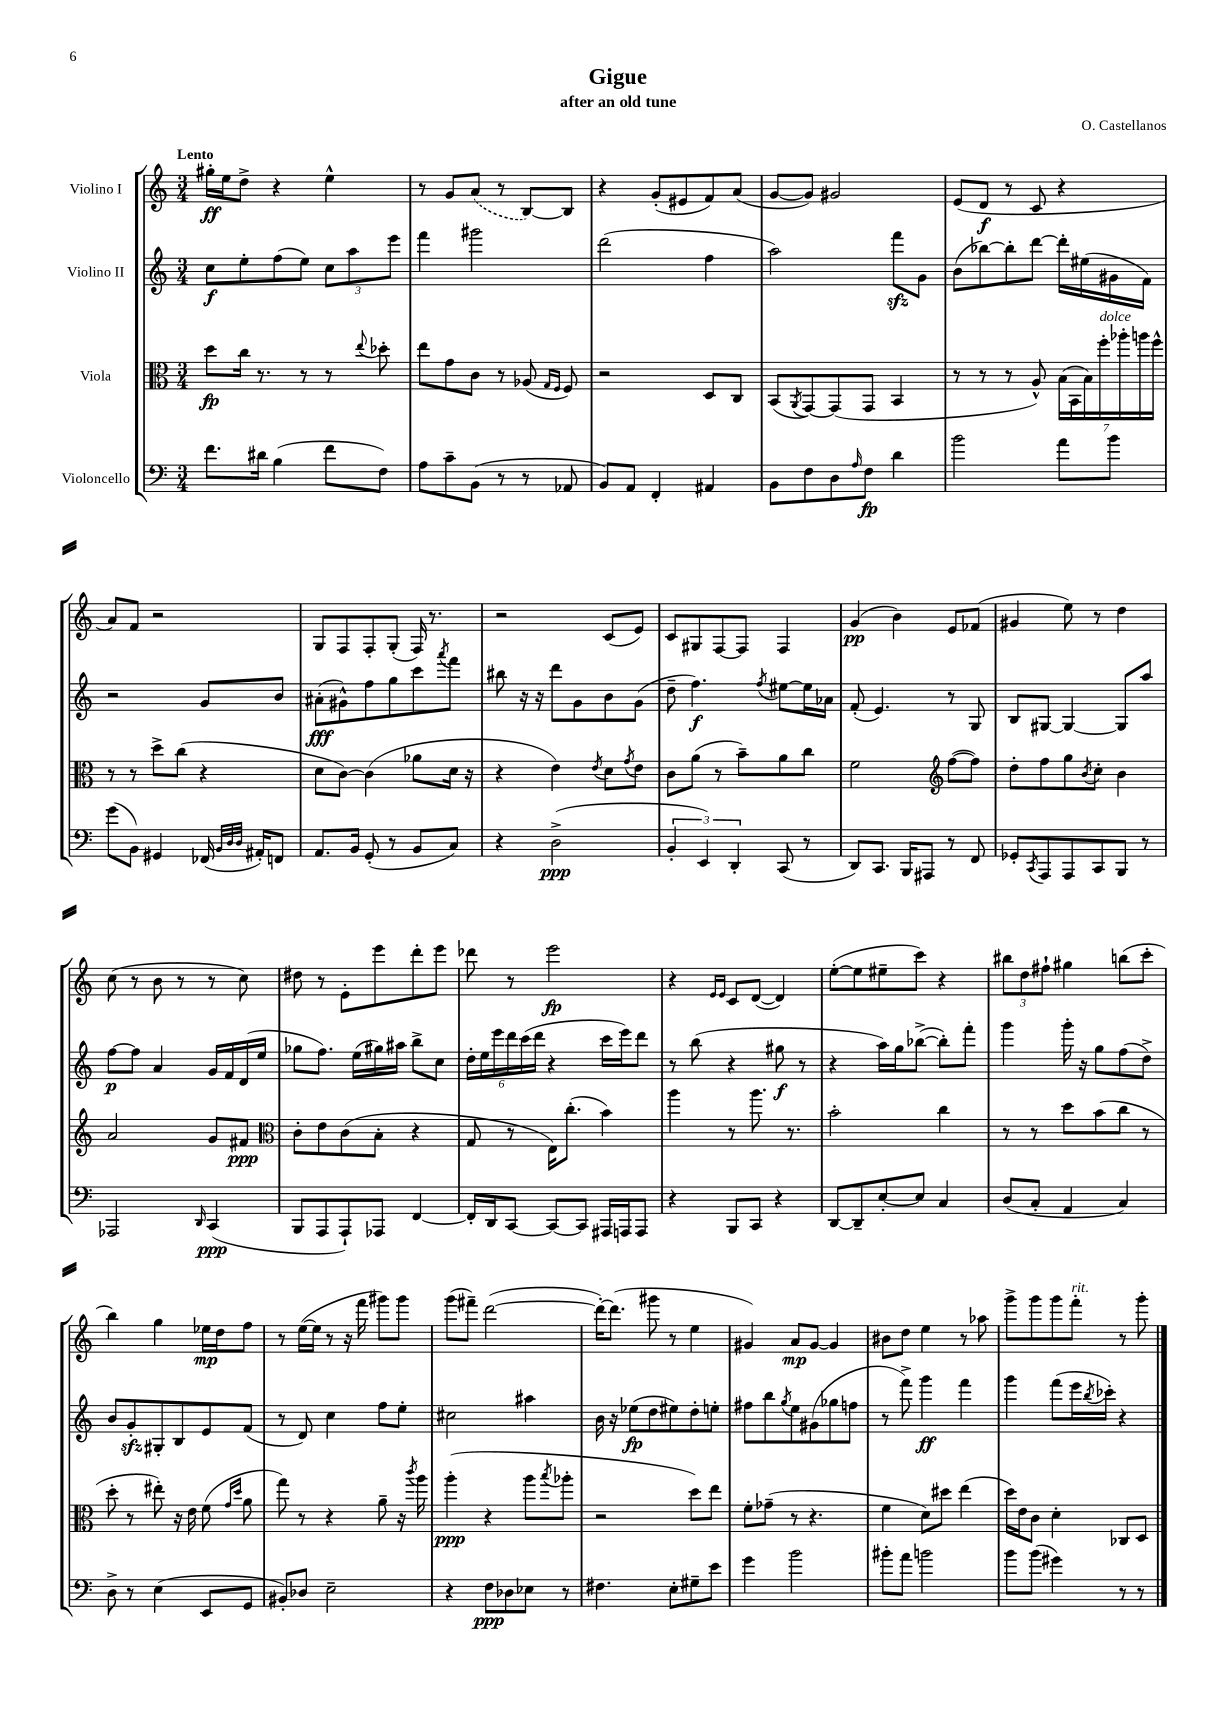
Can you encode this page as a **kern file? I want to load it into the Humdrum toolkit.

**kern	**kern	**kern	**kern
*staff4	*staff3	*staff2	*staff1
*clefF4	*clefC3	*clefG2	*clefG2
*k[]	*k[]	*k[]	*k[]
*M3/4	*M3/4	*M3/4	*M3/4
8.f	8dd	8cc	16gg#'
.	.	.	16ee
.	16cc	8ee'	8dd^
16d#	8.r	.	.
(4B	.	(8ff	4r
.	8r	8ee)	.
8f	8r	12cc	4ee^^
.	.	12aa	.
.	8qqee	.	.
8F)	8dd-'	.	.
.	.	12eee	.
=	=	=	=
8A	8ee	4fff	8r
8c~	8g	.	8g
(8BB	8c	2ggg#	(8a
8r	8r	.	8r
8r	(8A-	.	[8B)
.	16qqG	.	.
.	16qqF	.	.
8AA-	8F)	.	8B]
=	=	=	=
8BB)	2r	(2ddd	4r
8AA	.	.	.
4FF'	.	.	(8g'
.	.	.	8e#
4AA#	8D	4ff	8f)
.	8C	.	(8a
=	=	=	=
8BB	(8BB	2aa)	[8g
.	8qAA	.	.
8F	[8GG)	.	8g])
8D	(8GG]	.	2g#
16qqA	.	.	.
8F	8GG	.	.
4d	4BB	8fff	.
.	.	8g	.
=	=	=	=
2b	8r	(8b	(8e
.	8r	[8bb-)	8d
.	8r	8bb-']	8r
.	8A^^)	[8ddd	8c
8a	(28B	16ddd']	4r
.	28BB	.	.
.	.	(16ee#	.
.	28B)	.	.
.	28ff'	.	.
8b	.	16g#	.
.	28aa-'	.	.
.	28aa	.	.
.	.	16f)	.
.	28ff^^	.	.
=	=	=	=
(8g	8r	2r	8a)
8BB)	8r	.	8f
4GG#	8dd^	.	2r
.	(8cc	.	.
(16FF-	4r	8g	.
32qqBB	.	.	.
32qqD	.	.	.
32qqD	.	.	.
16AA#')	.	.	.
8FF	.	8b	.
=	=	=	=
8.AA	8d	(8a#'	8G
.	[8c)	8g#^^)	8F
16BB	.	.	.
(8GG'	(4c]	8ff	8F'
8r	.	8gg	(8G'
8BB	8a-	8ccc	16F)
.	.	.	8.r
.	.	8qaaa	.
8C)	16d	8fff	.
.	16r	.	.
=	=	=	=
4r	4r	8bb#	2r
.	.	16r	.
.	.	16r	.
(2D^	4e)	8ddd	.
.	.	8g	.
.	8qe	.	.
.	8d	8b	(8c
.	8qg	.	.
.	8e	(8g	8e)
=	=	=	=
6BB'	8c	8dd~	8c
.	(8a	4.ff)	8G#
6EE)	.	.	.
.	8r	.	[8F
6DD'	.	.	.
.	8b~)	.	8F]
.	.	8qff	.
(8CC	8a	[8ee#	4F
8r	8cc	16ee#]	.
.	.	16a-	.
=	=	=	=
8DD)	2f	(8f'	(4g
8.CC	.	4.e)	.
.	.	.	4b)
16BBB	.	.	.
8AAA#	.	.	.
*	*clefG2	*	*
8r	([8ff	8r	8e
8FF	8ff])	8G	(8f-
=	=	=	=
8GG-'	8dd'	8B	4g#
8qCC	.	.	.
8AAA	8ff	[8G#	.
8AAA	8gg	4G#_	8ee)
.	8qb	.	.
8CC	8cc'	.	8r
8BBB	4b	8G#]	4dd
8r	.	8aa	.
=	=	=	=
2AAA-	2a	[8ff	(8cc
.	.	8ff]	8r
.	.	4a	8b
.	.	.	8r
16qqDD	.	.	.
(4CC	8g	16g	8r
.	.	16f	.
.	8f#	(16d	8cc)
.	.	16ee	.
=	=	=	=
*	*clefC3	*	*
8BBB	8c'	8gg-	8dd#
8AAA	8e	8.ff)	8r
8AAA`)	(8c	.	8e'
.	.	(16ee	.
8AAA-	8B'	16gg#)	8eee
.	.	16aa#	.
[4FF	4r	8bb^	8ddd'
.	.	8cc	8eee
=	=	=	=
16FF']	8G	24dd'	8ddd-
.	.	24ee	.
16DD	.	.	.
.	.	24eee	.
[8CC	8r	24ddd	8r
.	.	(24ccc	.
.	.	24ddd	.
8CC_	16E)	4r	2eee
.	(8.cc'	.	.
8CC]	.	.	.
16AAA#	4b)	16ccc	.
16AAA	.	16eee)	.
8AAA	.	8ddd	.
=	=	=	=
4r	4aa	8r	4r
.	.	(8bb	.
.	.	.	16qqe
.	.	.	16qqe
8BBB	8r	4r	8c
8CC	8.aa	.	([8d
4r	.	8gg#	4d])
.	8.r	.	.
.	.	8r	.
=	=	=	=
[8DD	2b'	4r	([8ee'
8DD~]	.	.	8ee]
[8E'	.	16aa)	8ee#~
.	.	16gg	.
8E]	.	([8bb-^	8ccc)
4C	4cc	8bb-'])	4r
.	.	8fff'	.
=	=	=	=
(8D	8r	4ggg	12bb#
.	.	.	12dd
8C'	8r	.	.
.	.	.	12ff#`
4AA	8dd	16ggg'	4gg#
.	.	16r	.
.	(8b	8gg	.
4C)	8cc	(8ff	(8bb
.	8r	8dd^)	8ccc'
=	=	=	=
8D^	8dd'	8b	4bb)
8r	8r	8g'	.
(4E	8ee#')	8G#'	4gg
.	16r	8B	.
.	16e	.	.
8EE	(8f	8e	16ee-
.	.	.	16dd
.	16qqg	.	.
.	16qqdd	.	.
8GG	8a	(8f	8ff
=	=	=	=
8BB#')	8gg)	8r	8r
8D-	8r	8d)	([16ee
.	.	.	16ee]
2E~	4r	4cc	8r
.	.	.	16r
.	.	.	16fff
.	8a~	8ff	8ggg#)
.	16r	8ee'	8ggg#
.	8qccc	.	.
.	16aa	.	.
=	=	=	=
4r	(4aa'	2cc#	(8ggg
.	.	.	8fff#~)
8F	4r	.	([2ddd
8D-	.	.	.
8E-	8aa	4aa#	.
.	8qbb	.	.
8r	8aa-'	.	.
=	=	=	=
4.F#	2r	16b	16ddd'_)
.	.	16r	(8.ddd]
.	.	(8ee-	.
.	.	8dd	8ggg#
8E'	.	8ee#)	8r
8G#~	8dd)	8dd'	4ee
8e	8ee	8ee'	.
=	=	=	=
4g	8f'	8ff#	4g#)
.	(8g-~	8bb	.
.	.	8qgg	.
2b	8r	8ee	8a
.	4.r	(8g#	[8g#
.	.	8gg-	4g#]
.	.	8ff	.
=	=	=	=
8b#'	4f	8r	8b#
8a	.	8fff^)	8dd
2b	8d)	4ggg	4ee
.	8dd#	.	.
.	(4ee	4fff	8r
.	.	.	8aa-
=	=	=	=
8b	16dd)	4ggg	8ggg^
.	16e	.	.
(8b	8c	.	8ggg
4g#)	4d'	(8fff	8ggg
.	.	16eee	8fff'
.	.	8qbb	.
.	.	16ccc-')	.
8r	8C-	4r	8r
8r	8D	.	8ggg'
==	==	==	==
*-	*-	*-	*-
